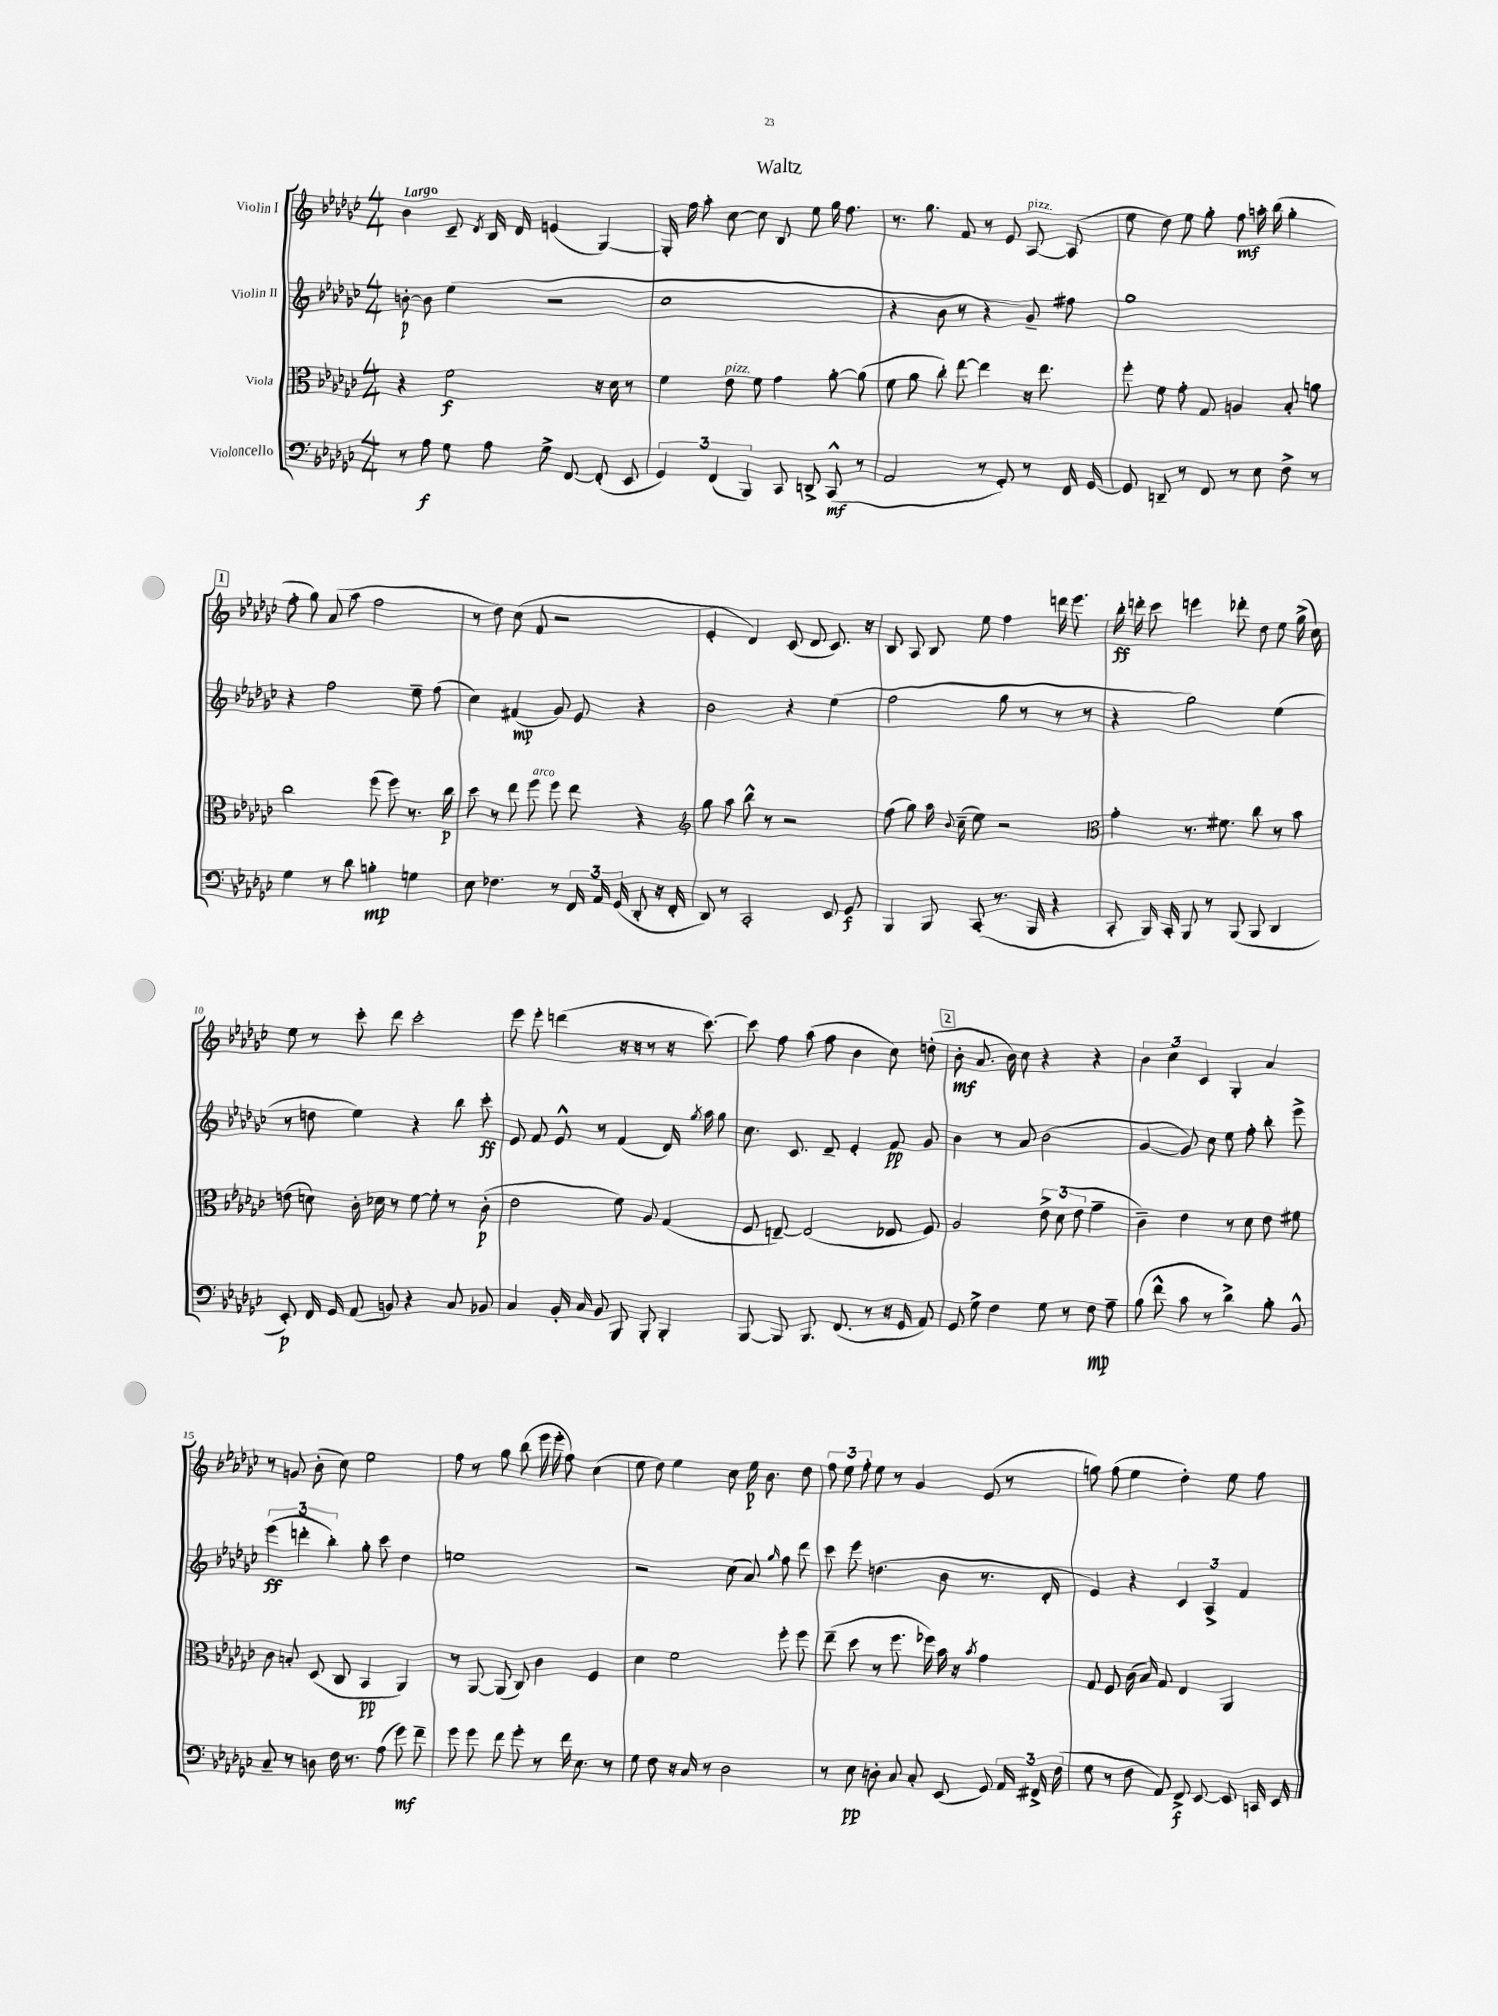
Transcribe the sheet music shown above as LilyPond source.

\header { title = "Waltz" }
<<
\new StaffGroup <<
\new Staff = "s0" \with { instrumentName = "Violin I" } {
    \clef treble \key ges \major \numericTimeSignature \time 4/4 \tempo "Largo"
    \autoBeamOff bes'4 ces'8-- \acciaccatura { des'8 } bes16 des'16 e'4( ges4~) |
    ges16-. f''16 aes''8-. ces''8~ ces''8 bes8 ees''8 ges''16 f''8. |
    r8. ges''8. f'8 r8 ees'8 aes8~^\markup { \italic "pizz." } aes8( |
    ees''8 des''8) ees''8 ges''8-. f''8\mf a''16-. bes''16( ges''4-. |
    \mark \markup { \box "1" } f''8-. ges''8) aes'8( aes''8 f''2 |
    r8 des''8) ces''8( f'8 r2 |
    ees'4-. des'4) ces'8( des'8 ces'8.) r16 |
    bes8 aes8 bes8 ees''8 f''4 d'''16 ees'''8. |
    bes''16-.\ff d'''16-. ces'''8 e'''4 des'''8-. des''8 ees''8 ges''16->( ces''16) |
    ees''8 r8 ces'''8-. des'''8 ces'''2-. |
    ees'''8 ees'''8-. d'''4( r16 r16 r8 r16 ces'''8.~) |
    ces'''8 f''8 aes''8( f''8 bes'4 ces''8) d''8-.( |
    \mark \markup { \box "2" } bes'8-.\mf aes'8. bes'16) ces''8 r4 r4 |
    \tuplet 3/2 { bes'4 ces''4 ces'4 } ges4-. aes'4 |
    r8 g'8 bes'8-.( ces''8) ees''2 |
    f''8 r8 ges''8 bes''8( ees'''16 ees'''16-. f''8) ces''4( |
    ees''8 des''8) ees''4 ces''8 ees''16\p bes'8. des''8 |
    \tuplet 3/2 { f''8 ees''8 f''8-. } ees''8 r8 ges'4 ees'8( r8 |
    g''8) f''8( ees''4 des''4-.) ees''8 f''8 \bar "|." |
}
\new Staff = "s1" \with { instrumentName = "Violin II" } {
    \clef treble \key ges \major \numericTimeSignature \time 4/4
    \autoBeamOff b'8~-.\p b'8 ees''4( r2 |
    ces''1 |
    r4 bes'8 r8 r4 ges'8--) fis''8 |
    ges''1 |
    \mark \markup { \box "1" } r4 f''2 ees''8-- f''8( |
    ces''4) fis'4\mp( ges'8) ees'8 r4 |
    bes'2 r4 ees''4( |
    f''2 ges''8 r8 r8 r8 |
    r4 ges''2) ees''4( |
    r8 d''8 ees''4) r4 bes''8 ces'''8-.\ff |
    ees'8 f'8 ees'8-^ r8 f'4( des'16) \acciaccatura { ges''8 } aes''16 ges''8 |
    ces''8. ces'8. des'8-- ees'4-. f'8\pp ges'8 |
    \mark \markup { \box "2" } bes'4 r8 aes'8 bes'2( |
    ges'4~ ges'8) ces''8 ees''8 f''8-. bes''8-. ees'''8-> |
    \tuplet 3/2 { ees'''4\ff( d'''4-. bes''4-.) } ges''8-. ces'''8 des''4 |
    e''1 |
    r2 ces''8( aes'8) \grace { ges''16 } f''8 des'''8 |
    ces'''8 ees'''8 d''4.( bes'8 r8. des'16-. |
    ees'4) r4 \tuplet 3/2 { ces'4 aes4-> f'4 } \bar "|." |
}
\new Staff = "s2" \with { instrumentName = "Viola" } {
    \clef alto \key ges \major \numericTimeSignature \time 4/4
    \autoBeamOff r4 f'2\f r16 des'16 r8 |
    f'4 ees'8^\markup { \italic "pizz." } f'8 ges'4 aes'8~-. aes'8( |
    f'8 aes'8 ces''8-.) ees''8~ ees''4 r16 ees''8. |
    f''8-. f'8 ges'8-. ges8 a4 bes8-. a'8 |
    \mark \markup { \box "1" } ces''2 f''8( f''8) r8. ces''16\p |
    des''8 r8 ees''8 f''8^\markup { \italic "arco" } f''8 ees''8 r4 |
    \clef treble ges''8 aes''8 bes''8-^ r8 r2 |
    f''8( ges''8) aes''16 \appoggiatura { bes'8 } ces''16--( ees''8) r2 |
    \clef alto ges'4-. r8. fis'8. ces''8 r8 bes'8 |
    e'8( d'8) ces'16-. des'16 r8 f'8~ f'8-. r8 ces'8-.\p( |
    ees'2 f'8) aes8 ges4( |
    f8 e8~--) e2( ees8 f8) |
    \mark \markup { \box "2" } aes2 \tuplet 3/2 { ees'8-> des'8( ees'8 } ges'4-- |
    ces'4--) ees'4 r8 des'8 ees'8 fis'8 |
    ces'8 b8-. des8( ces8 bes,4\pp aes,4) |
    r8 aes,8~ aes,8( ces8) ces'4 f4 |
    des'4 f'2 f''8-. f''8 |
    ees''8--( des''8 r8 f''8. fes''16) bes'16 r16 \acciaccatura { bes'8 } ges'4 |
    ges8 f8 ces'16( bes16) ges8 ees4 aes,4 \bar "|." |
}
\new Staff = "s3" \with { instrumentName = "Violoncello" } {
    \clef bass \key ges \major \numericTimeSignature \time 4/4
    \autoBeamOff r8 aes8\f ges8 aes8 ges8-> f,8~ f,8-.( ees,8 |
    \tuplet 3/2 { ges,4) f,4( bes,,4) } ces,8 d,8-> ces,8-^\mf( r8 |
    aes,2 r8 ges,8-.) r8 f,16 ges,16~ |
    ges,8 d,8-- r8 f,8 r8 ees8 f8-> r8 |
    \mark \markup { \box "1" } ges4 r8 des'8 b4-.\mp g4 |
    ees8 fes4. r8 \tuplet 3/2 { f,16 aes,16 ges,16( } des,8-. r16 f,16-. |
    des,8) r8 ces,2-. ees,8 ges,8\f |
    bes,,4 bes,,8 ces,8-.( r8. bes,,16 r4 |
    ces,8-. bes,,16) ces,16-. bes,,8 r8 bes,,8( bes,,8 des,4 |
    ees,8-.\p) f,16 ges,16 aes,8( b,8) r4 ces8 bes,8 |
    ces4 bes,16-. ces16 bes,8 bes,,8 bes,,8-. bes,,4-. |
    bes,,8~ bes,,8 bes,,8. f,8.( r8 r16 ges,16 aes,8) |
    \mark \markup { \box "2" } ges,8 ges8-> f4 ges8 r8 f8\mp aes8-- |
    bes8( f'8-^ ces'8 r8 des'4->) bes8-. bes,8-^ |
    ces8-- r8 d8 f16 r8. aes8( ges'8\mf) f'8-- |
    ges'8 ges'8 f'8 ges'8-. r8 f'16 ees8. r8 |
    ges8 f8 r16 ces16 r8 des2 |
    r8 ees8\pp d8-. ces8 ces8-. ees,8( ges,8) \tuplet 3/2 { aes,16 fis,16-> f16( } |
    ges8 r8 f8 aes,8) f,8->\f ees,8~ ees,8 c,16 ees,16 \bar "|." |
}
>>
>>
